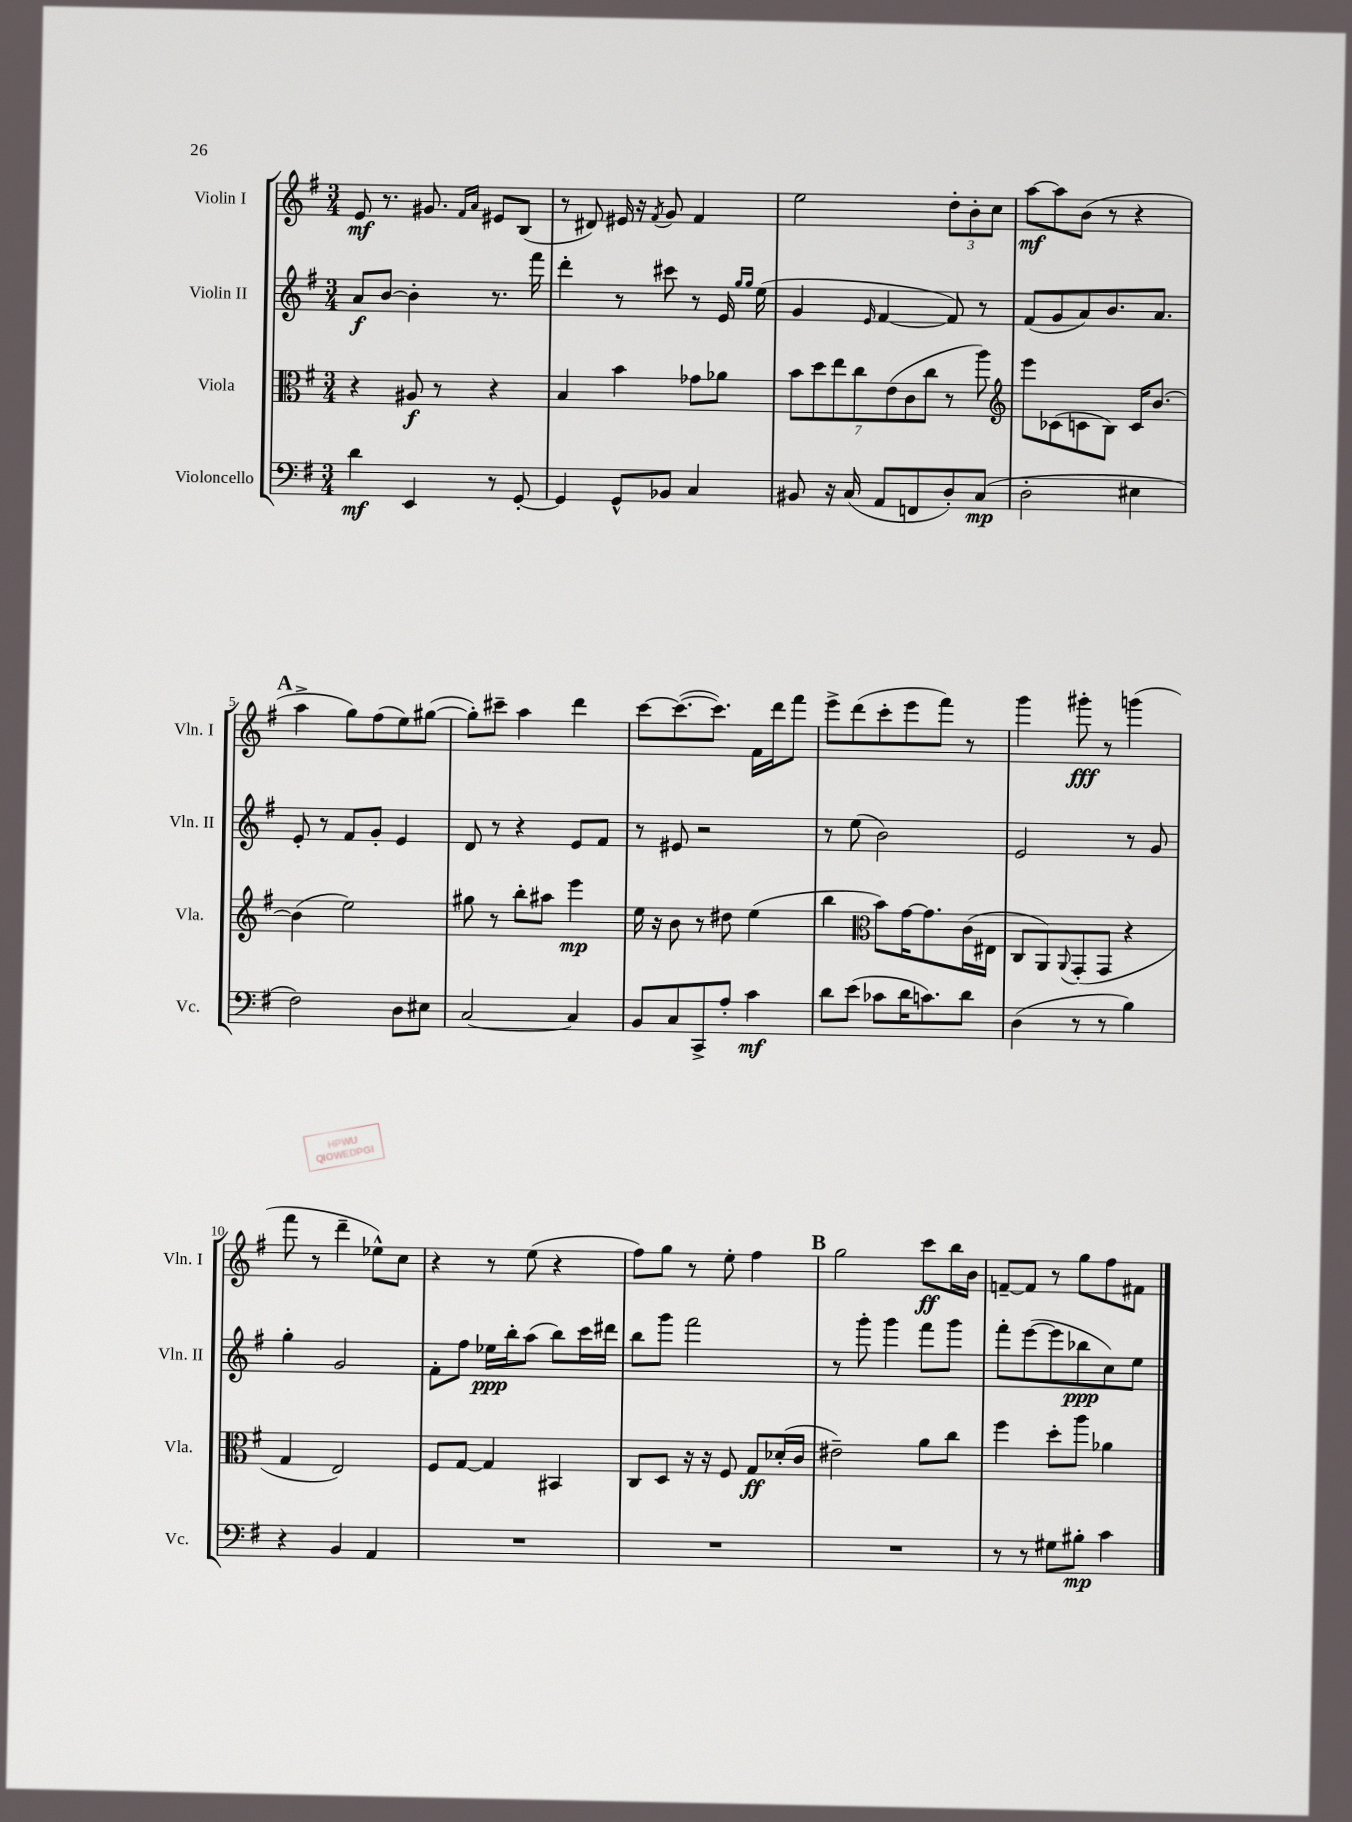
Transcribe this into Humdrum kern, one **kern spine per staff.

**kern	**dynam	**kern	**dynam	**kern	**dynam	**kern	**dynam
*part4	*part4	*part3	*part3	*part2	*part2	*part1	*part1
*staff4	*staff4	*staff3	*staff3	*staff2	*staff2	*staff1	*staff1
*I"Violoncello	*	*I"Viola	*	*I"Violin II	*	*I"Violin I	*
*I'Vc.	*	*I'Vla.	*	*I'Vln. II	*	*I'Vln. I	*
*clefF4	*	*clefC3	*	*clefG2	*	*clefG2	*
*k[f#]	*	*k[f#]	*	*k[f#]	*	*k[f#]	*
*M3/4	*	*M3/4	*	*M3/4	*	*M3/4	*
=1	=1	=1	=1	=1	=1	=1	=1
4d\	mf	4r	.	8a/L	f	8e/	mf
.	.	.	.	[8b/J	.	8.r	.
4EE/	.	8A#X/	f	4b'\]	.	.	.
.	.	.	.	.	.	8.g#X/	.
.	.	8r	.	.	.	.	.
.	.	.	.	.	.	16qqf#/LL	.
.	.	.	.	.	.	16qqa/JJ	.
8r	.	4r	.	8.r	.	8e#X/L	.
[8GG'/	.	.	.	.	.	(8B/J	.
.	.	.	.	16fff#\	.	.	.
=2	=2	=2	=2	=2	=2	=2	=2
4GG/]	.	4B/	.	4ddd'\	.	8r	.
.	.	.	.	.	.	8d#X/)	.
8GG^^/L	.	4b\	.	8r	.	16e#X/	.
.	.	.	.	.	.	16r	.
.	.	.	.	.	.	8qf#/	.
8BB-X/J	.	.	.	8ccc#X\	.	8g/	.
4C/	.	8g-X\L	.	8r	.	4f#/	.
.	.	8a-X\J	.	16e/	.	.	.
.	.	.	.	16qqgg/LL	.	.	.
.	.	.	.	16qqgg/JJ	.	.	.
.	.	.	.	(16ee\	.	.	.
=3	=3	=3	=3	=3	=3	=3	=3
8BB#X/	.	14b\L	.	4g/	.	2ee\	.
.	.	14dd\	.	.	.	.	.
16r	.	.	.	.	.	.	.
.	.	14ee\	.	.	.	.	.
(16C/	.	.	.	.	.	.	.
.	.	14cc\	.	.	.	.	.
.	.	.	.	16qqe/	.	.	.
8AA/L	.	.	.	[4f#/	.	.	.
.	.	(14e\	.	.	.	.	.
.	.	14c\	.	.	.	.	.
8FFn/	.	.	.	.	.	.	.
.	.	14cc\J	.	.	.	.	.
8D'/)	.	8r	.	8f#/])	.	12dd'\L	.
.	.	.	.	.	.	12b'\	.
(8C/J	mp	8aa\)	.	8r	.	.	.
.	.	.	.	.	.	12cc\J	.
=4	=4	=4	=4	=4	=4	=4	=4
*	*	*clefG2	*	*	*	*	*
2D'\	.	8eee\L	.	(8f#/L	.	[8aa\L	mf
.	.	(8c-X\	.	8g/	.	8aa\]	.
.	.	8cn\	.	8a/)	.	(8b\J	.
.	.	8B\J)	.	8.b/	.	8r	.
4E#X\	.	16c/KL	.	.	.	4r	.
.	.	[8.b/J	.	8.a/J	.	.	.
!!LO:LB:g=z
!!LO:REH:place=s1:t=A
=5	=5	=5	=5	=5	=5	=5	=5
2F#\)	.	(4b\]	.	8e'/	.	4aa^\	.
.	.	.	.	8r	.	.	.
.	.	2ee\)	.	8f#/L	.	8gg\L)	.
.	.	.	.	8g'/J	.	(8ff#\	.
8D\L	.	.	.	4e/	.	8ee\)	.
8E#X\J	.	.	.	.	.	([8gg#X\J	.
=6	=6	=6	=6	=6	=6	=6	=6
[2C/	.	8gg#X\	.	8d/	.	8gg#'\L])	.
.	.	8r	.	8r	.	8ccc#X~\J	.
.	.	8bb'\L	.	4r	.	4aa\	.
.	.	8aa#X\J	.	.	.	.	.
4C/]	.	4eee\	mp	8e/L	.	4ddd\	.
.	.	.	.	8f#/J	.	.	.
=7	=7	=7	=7	=7	=7	=7	=7
8BB/L	.	16ee\	.	8r	.	[8ccc\L	.
.	.	16r	.	.	.	.	.
8C/	.	8b\	.	8e#X/	.	(8.ccc\_	.
8CC^/	.	8r	.	2r	.	.	.
.	.	.	.	.	.	8.ccc\J])	.
8A'/J	.	8dd#X\	.	.	.	.	.
4c\	mf	(4ee\	.	.	.	16f#\LL	.
.	.	.	.	.	.	16ddd\J	.
.	.	.	.	.	.	8fff#\J	.
=8	=8	=8	=8	=8	=8	=8	=8
8d\L	.	4bb\	.	8r	.	8eee^\L	.
(8e\J	.	.	.	(8ee\	.	(8ddd\	.
*	*	*clefC3	*	*	*	*	*
8c-X\L	.	8b\L)	.	2b\)	.	8ccc'\	.
16d\K	.	[16g\K	.	.	.	8eee\	.
8.cn\)	.	8.g\]	.	.	.	.	.
.	.	.	.	.	.	8fff#\J)	.
8d\J	.	(16c\L	.	.	.	8r	.
.	.	16E#X\JJ	.	.	.	.	.
=9	=9	=9	=9	=9	=9	=9	=9
(4D\	.	8C/L	.	2e/	.	4ggg\	.
.	.	8AA/)	.	.	.	.	.
.	.	8qqAA/	.	.	.	.	.
8r	.	(8GG'/	.	.	.	8ggg#X'\	fff
8r	.	8GG/J	.	.	.	8r	.
4B\)	.	4r	.	8r	.	(4gggn\	.
.	.	.	.	8g/	.	.	.
!!LO:LB:g=z
=10	=10	=10	=10	=10	=10	=10	=10
4r	.	4G/	.	4gg'\	.	8fff#\	.
.	.	.	.	.	.	8r	.
4BB/	.	2E/)	.	2g/	.	4ddd~\	.
4AA/	.	.	.	.	.	8ee-X^^\L)	.
.	.	.	.	.	.	8cc\J	.
=11	=11	=11	=11	=11	=11	=11	=11
2.r	.	8F#/L	.	8f#'\L	.	4r	.
.	.	[8G/J	.	8ff#\J	.	.	.
.	.	4G/]	.	16ee-X\LL	ppp	8r	.
.	.	.	.	16bb'\J	.	.	.
.	.	.	.	(8aa\J	.	(8ee\	.
.	.	4BB#X/	.	8bb\L)	.	4r	.
.	.	.	.	16ccc\L	.	.	.
.	.	.	.	16ddd#X\JJ	.	.	.
=12	=12	=12	=12	=12	=12	=12	=12
2.r	.	8C/L	.	8bb\L	.	8ff#\L)	.
.	.	8D/J	.	8ggg\J	.	8gg\J	.
.	.	16r	.	2fff#\	.	8r	.
.	.	16r	.	.	.	.	.
.	.	8F#/	.	.	.	8ee'\	.
.	.	8G/L	ff	.	.	4ff#\	.
.	.	(16d-X'/L	.	.	.	.	.
.	.	16c/JJ	.	.	.	.	.
!!LO:REH:place=s1:t=B
=13	=13	=13	=13	=13	=13	=13	=13
2.r	.	2e#X~\)	.	8r	.	2gg\	.
.	.	.	.	8ggg'\	.	.	.
.	.	.	.	4ggg\	.	.	.
.	.	8a\L	.	8fff#\L	.	8ccc\L	ff
.	.	8cc\J	.	8ggg\J	.	16bb\L	.
.	.	.	.	.	.	16b\JJ	.
=14	=14	=14	=14	=14	=14	=14	=14
8r	.	4ff#\	.	8fff#'\L	.	[8fn~/L	.
8r	.	.	.	([8eee\	.	8f/J]	.
8G#X\L	.	8dd'\L	.	8eee\]	.	8r	.
8B#X'\J	mp	8aa\J	.	8bb-X\	ppp	8gg\L	.
4c\	.	4a-X\	.	8cc\)	.	8ff#\	.
.	.	.	.	8ee\J	.	8f#X\J	.
==	==	==	==	==	==	==	==
*-	*-	*-	*-	*-	*-	*-	*-
